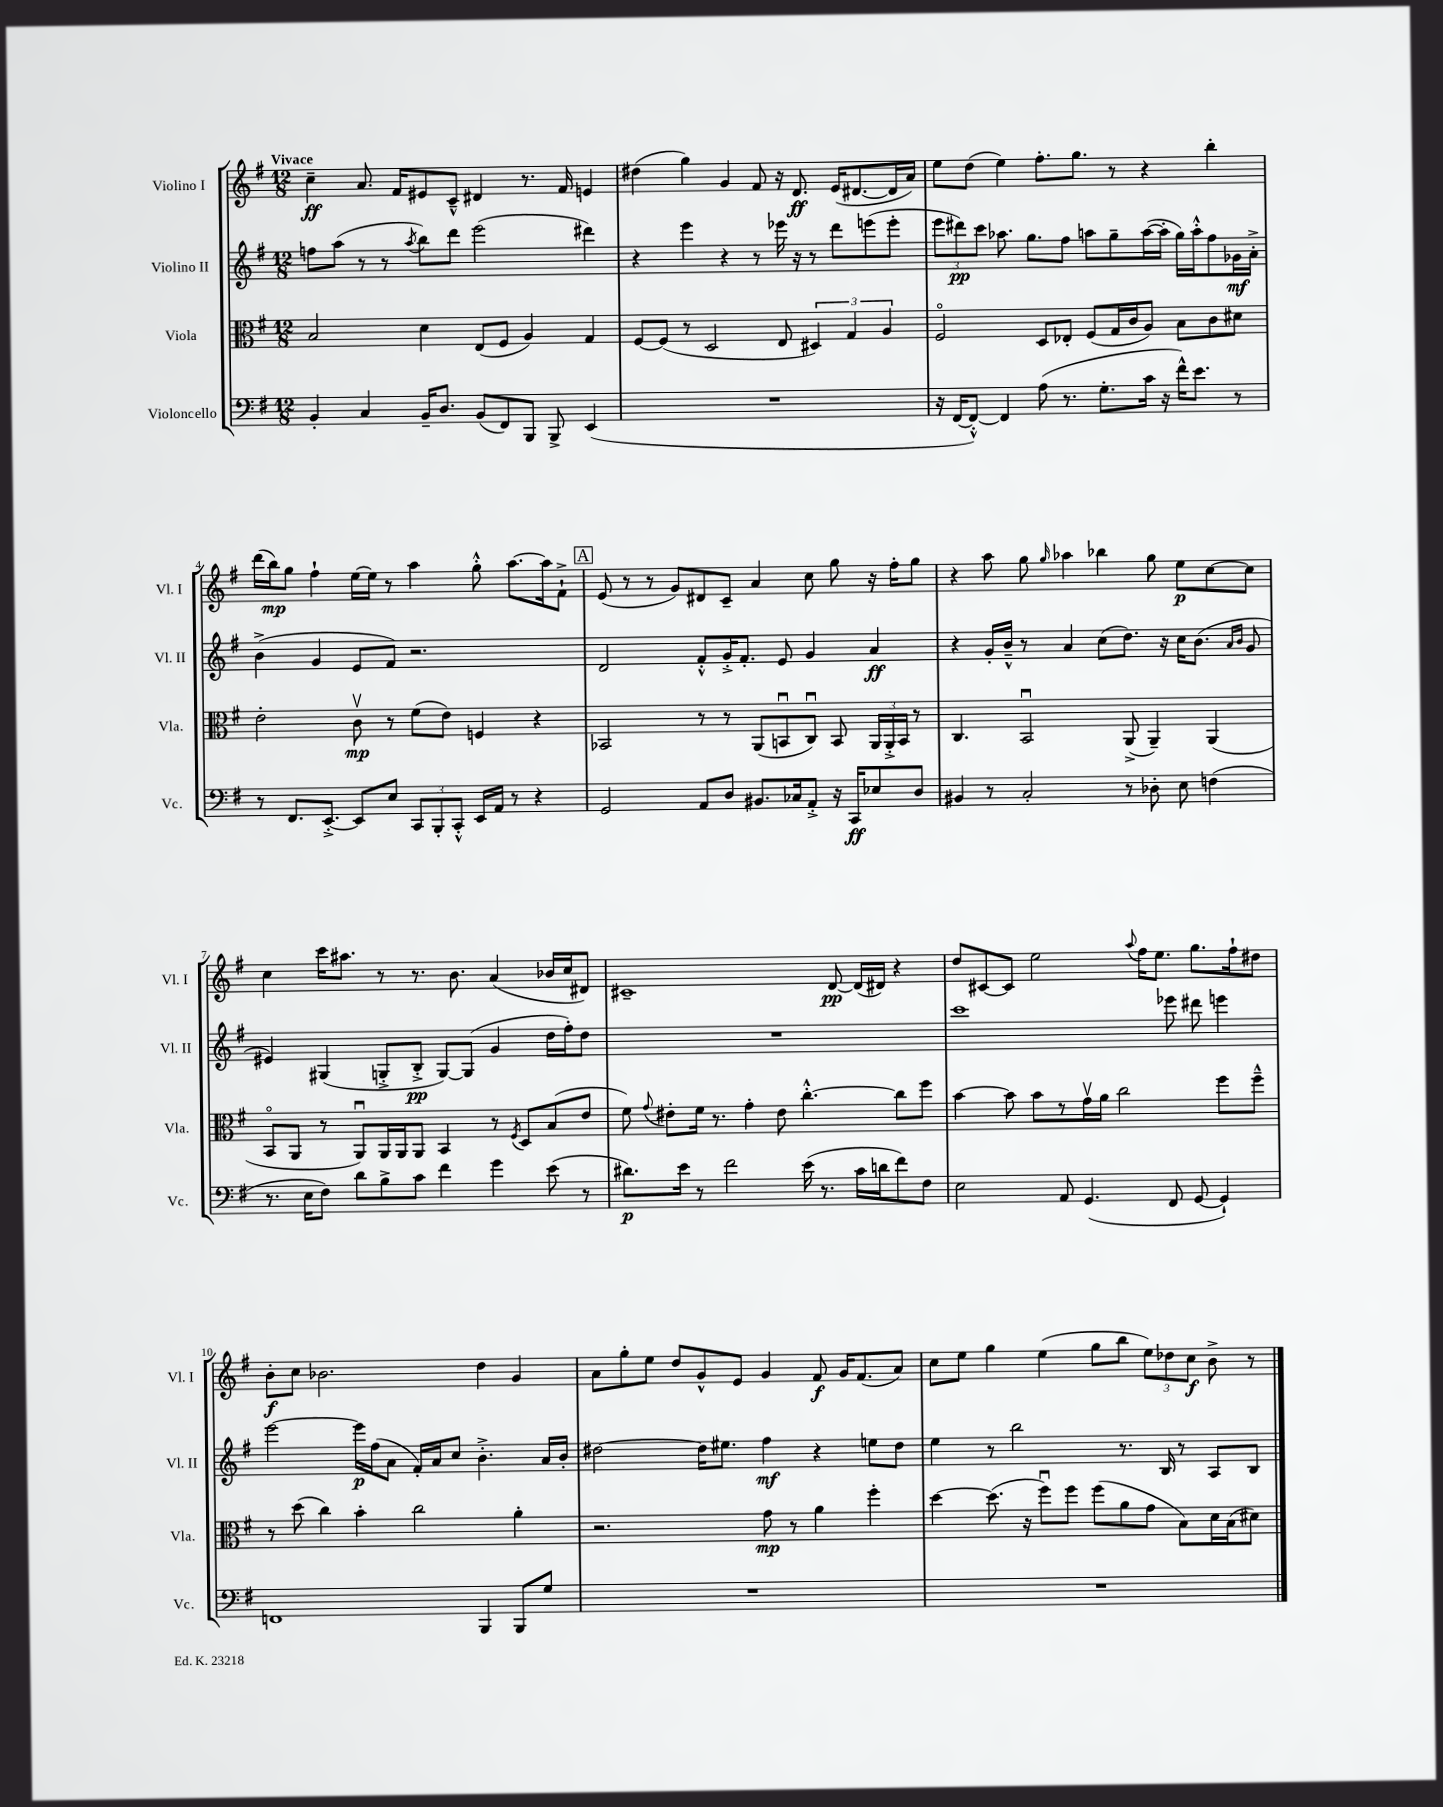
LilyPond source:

<<
\new StaffGroup <<
\new Staff = "s0" \with { instrumentName = "Violino I" shortInstrumentName = "Vl. I" } {
    \clef treble \key g \major \numericTimeSignature \time 12/8 \tempo "Vivace"
    \autoBeamOff c''4--\ff a'8. fis'16[ eis'8 c'8]---^ dis'4 r8. fis'16 e'4 |
    dis''4( g''4) g'4 fis'8 r16 d'8.\ff e'16[( dis'8.~ dis'16 a'16]) |
    e''8[ d''8]( e''4) fis''8.[-. g''8.] r8 r4 b''4-. |
    d'''16[( b''16\mp) g''8] fis''4-! e''16[~ e''16] r8 a''4 g''8-.-^ a''8.[~ a''16 fis'8]-!-> |
    \mark \markup { \box "A" } e'8( r8 r8 g'8[) dis'8 c'8]-- a'4 c''8 g''8 r16 fis''16[-. g''8] |
    r4 a''8 g''8 \grace { g''16 } aes''4 bes''4 g''8 e''8[\p c''8~ c''8] |
    c''4 c'''16[ ais''8.] r8 r8. b'8. a'4( bes'16[ c''16 dis'8]) |
    cis'1-- d'8~\pp d'16[( dis'16]) r4 |
    d''8[ cis'8~ cis'8] e''2 \appoggiatura { a''8 } fis''16[ e''8.] g''8.[ fis''16-! dis''8] |
    b'8[-.\f c''8] bes'2. d''4 g'4 |
    a'8[ g''8-. e''8] d''8[ g'8-^ e'8] g'4 fis'8\f g'16[ fis'8.( a'8]) |
    c''8[ e''8] g''4 e''4( g''8[ b''8] \tuplet 3/2 { e''8[) des''8 c''8]\f } b'8-> r8 \bar "|." |
}
\new Staff = "s1" \with { instrumentName = "Violino II" shortInstrumentName = "Vl. II" } {
    \clef treble \key g \major \numericTimeSignature \time 12/8
    \autoBeamOff f''8[ a''8]( r8 r8 \acciaccatura { a''8 } b''8[) d'''8] e'''2( dis'''4) |
    r4 e'''4 r4 r8 ees'''16 r16 r8 d'''8[ e'''8( e'''8]-. |
    \tuplet 3/2 { e'''8[ dis'''8\pp) c'''8] } aes''8. g''8.[ fis''8] a''8[ g''8-- a''16~( a''16]-. g''16[) a''16-.-^ fis''8 ges'16\mf a'16]-.-> |
    b'4->( g'4 e'8[ fis'8]) r2. |
    \mark \markup { \box "A" } d'2 fis'8[-.-^ g'16-.-> fis'8.]-. e'8 g'4 a'4\ff |
    r4 g'16[-. b'16]---^ r8 a'4 c''8[( d''8.]) r16 c''16[ b'8.]( \grace { a'16[ b'16] } g'8 |
    eis'4) gis4( g8[-.-> b8]-.->\pp g8[~) g8]( g'4 d''16[ fis''16-.) d''8] |
    R1. |
    c'''1 ees'''8 dis'''8 e'''4 |
    e'''2~ e'''16[\p fis''16( a'8] fis'16[-.) a'16 c''8] b'4.-.-> a'16[ b'16]-. |
    dis''2~ dis''16[ eis''8.] fis''4\mf r4 e''8[ dis''8] |
    e''4 r8 b''2 r8. b16 r8 a8[ b8] \bar "|." |
}
\new Staff = "s2" \with { instrumentName = "Viola" shortInstrumentName = "Vla." } {
    \clef alto \key g \major \numericTimeSignature \time 12/8
    \autoBeamOff b2 d'4 e8[( fis8] a4) g4 |
    fis8[~ fis8]( r8 d2 e8 \tuplet 3/2 { dis4) g4 a4 } |
    fis2\flageolet d8[ ees8]-. fis8[( g16 c'16 a8]) b8[ c'8 dis'8] |
    e'2-. c'8\upbow\mp r8 fis'8[( e'8]) f4 r4 |
    \mark \markup { \box "A" } bes,2 r8 r8 a,8[( b,8\downbow c8]\downbow) b,8 \tuplet 3/2 { a,16[ a,16-.-> b,16] } r8 |
    c4. b,2\downbow a,8->( a,4--) a,4( |
    b,8[\flageolet a,8] r8 a,8[\downbow) a,16 a,16 a,8] b,4 r8 \acciaccatura { fis8 } d8[ b8( e'8] |
    fis'8) \appoggiatura { g'8 } eis'8[-. fis'16] r8. g'4-. eis'8 c''4.~-.-^ c''8[ fis''8] |
    b'4~ b'8 b'8[ r8 g'16\upbow a'16] c''2 fis''8[ fis''8]---^ |
    r8 d''8( c''4) b'4-. c''2 a'4-. |
    r2. g'8\mp r8 a'4 fis''4-. |
    d''4~ d''8.( r16 fis''8[\downbow) fis''8] fis''8[( a'8 g'8] b8[) d'16 b16( dis'8]) \bar "|." |
}
\new Staff = "s3" \with { instrumentName = "Violoncello" shortInstrumentName = "Vc." } {
    \clef bass \key g \major \numericTimeSignature \time 12/8
    \autoBeamOff b,4-. c4 b,16[-- d8.] b,8[( fis,8) b,,8] b,,8-> e,4( |
    R1. |
    r16 fis,16[~ fis,8]~-.-^) fis,4 a8( r8. g8.[-. c'16] r16 fis'16[-^) e'8.] r8 |
    r8 fis,8.[ e,8.]~-.-> e,8[ e8] \tuplet 3/2 { c,8[ b,,8-. c,8]-.-^ } e,16[ a,16] r8 r4 |
    \mark \markup { \box "A" } g,2 a,8[ d8] bis,8.[ ces16 a,8]-.-> r16 c,16[\ff ees8 d8] |
    bis,4 r8 c2-. r8 des8-. e8 f4( |
    r8. e16[ fis8]) d'8[ b8-> c'8] fis'4 g'4 e'8( r8 |
    dis'8.[\p) e'16] r8 fis'2 e'16( r8. c'16[ d'16 fis'8) fis8] |
    e2 a,8 g,4.( fis,8 g,8~ g,4-!) |
    f,1 b,,4 b,,8[ g8] |
    R1. |
    R1. \bar "|." |
}
>>
>>
